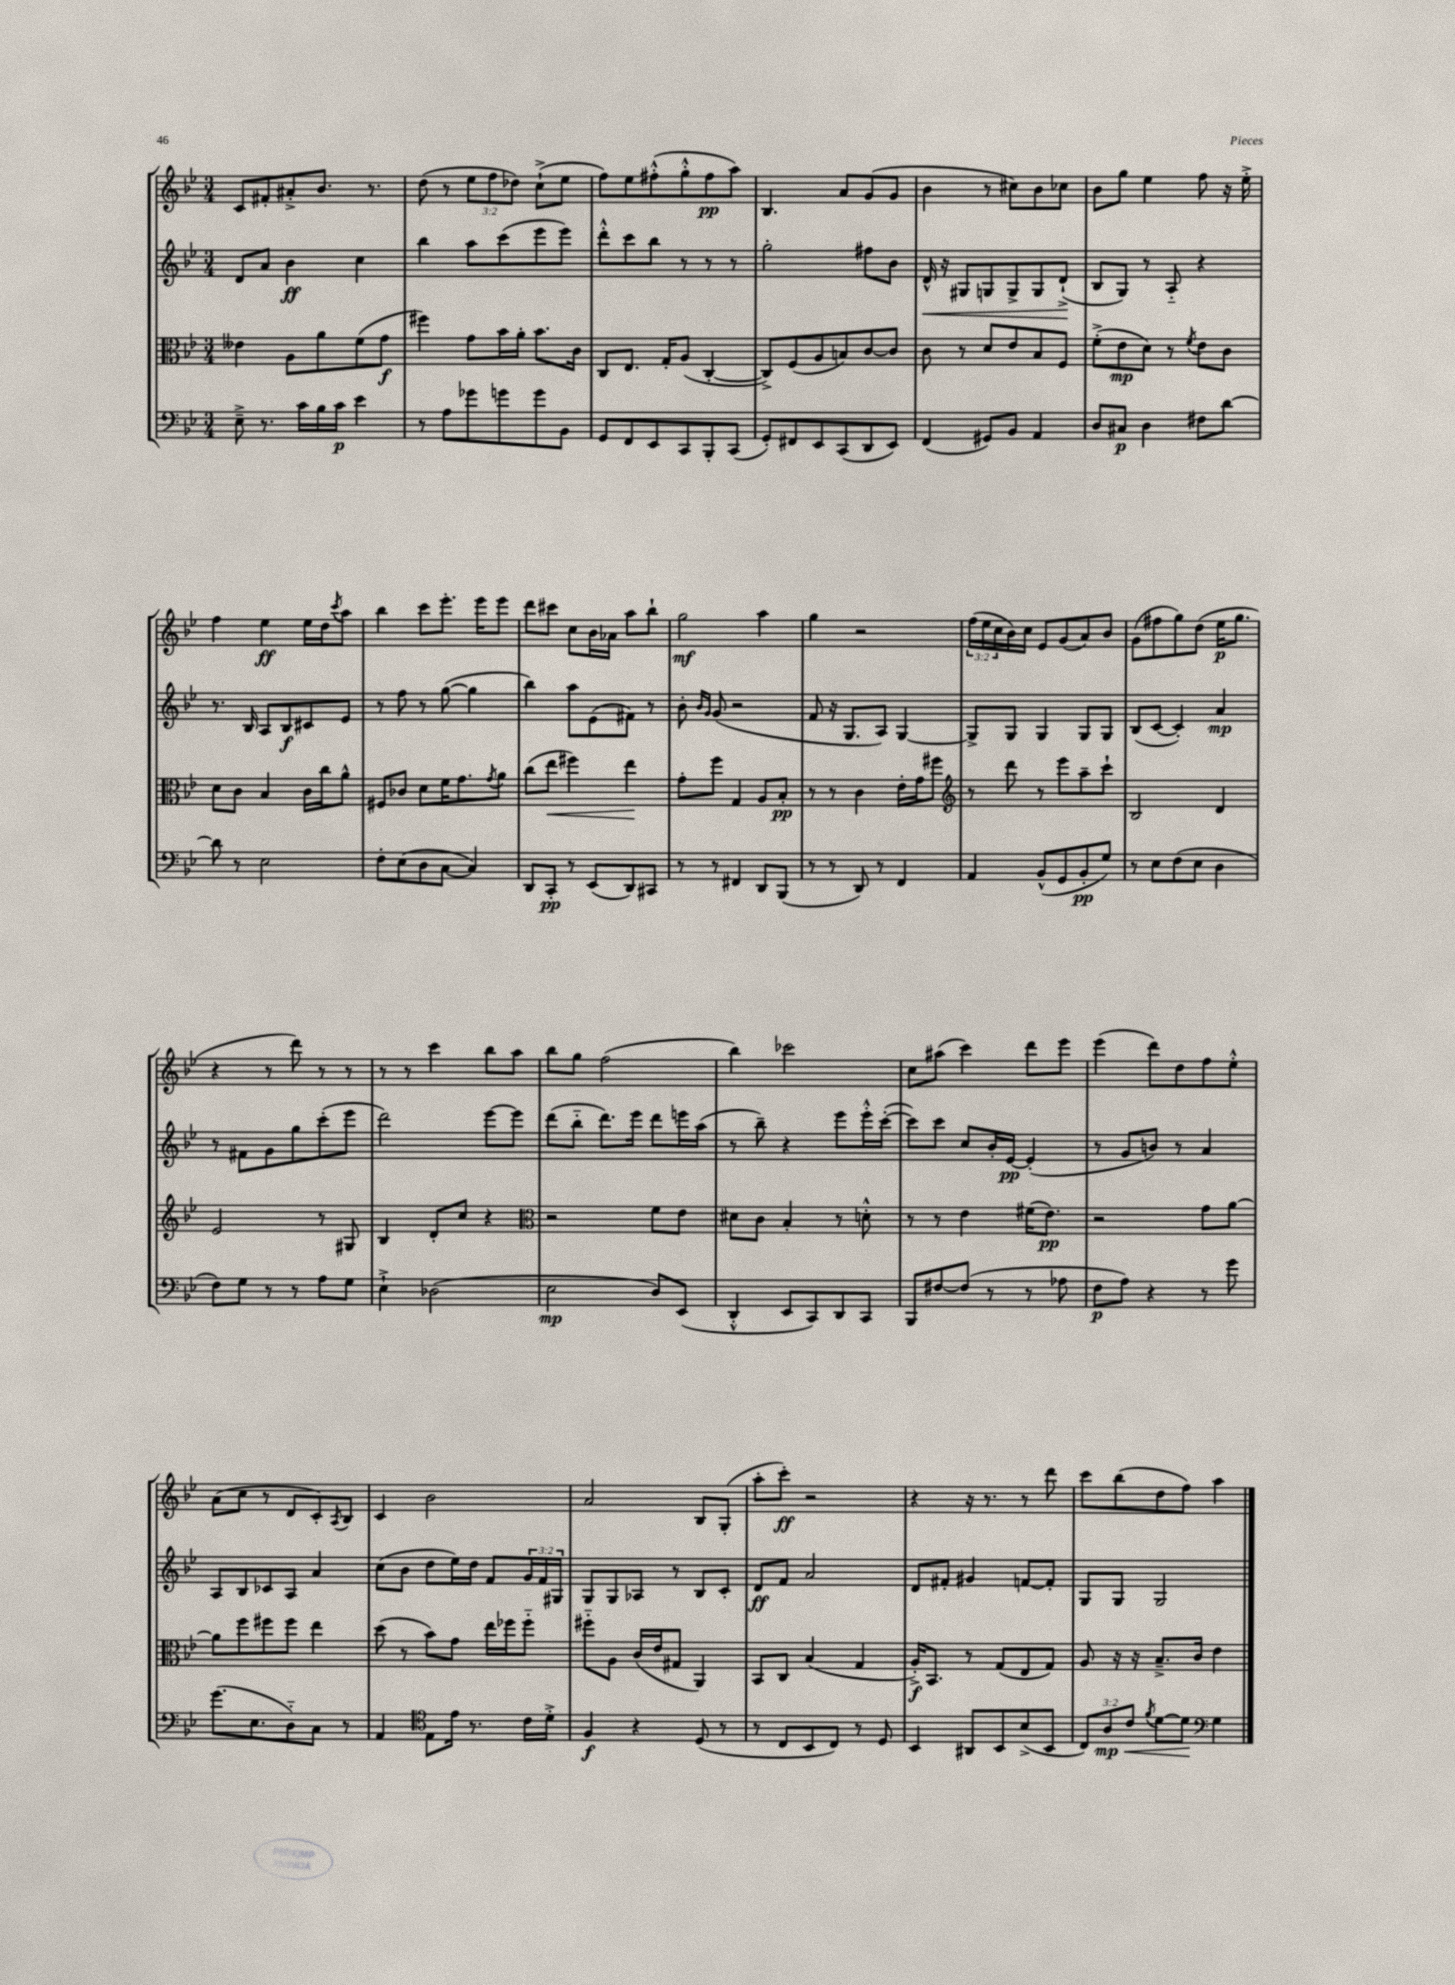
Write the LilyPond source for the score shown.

<<
\new StaffGroup <<
\new Staff = "s0" {
    \clef treble \key bes \major \numericTimeSignature \time 3/4 \override Staff.TupletNumber.text = #tuplet-number::calc-fraction-text
    c'8 fis'8-. ais'8-.-> bes'8. r8. |
    d''8( r8 \tuplet 3/2 { ees''8 f''8 des''8) } c''8-!->( ees''8 |
    f''8) ees''8 fis''8-.-^( g''8-.-^ fis''8\pp a''8) |
    bes4. a'8 g'8( g'8 |
    bes'4 r8 cis''8) bes'8 ces''8 |
    bes'8 g''8 ees''4 f''8 r16 ees''16-.-> |
    f''4 ees''4\ff ees''16 d''16 \acciaccatura { c'''8 } a''8 |
    bes''4 c'''8 ees'''8.-. ees'''16 ees'''8 |
    d'''8 cis'''8 c''8 bes'16 aes'16 a''8 bes''8-! |
    g''2\mf a''4 |
    g''4 r2 |
    \tuplet 3/2 { f''16( ees''16 c''16 } bes'16) c''16 ees'8 g'8( a'8) bes'8 |
    g'8( fis''8 g''8) d''8( ees''16\p g''8. |
    r4 r8 d'''8) r8 r8 |
    r8 r8 c'''4 bes''8 a''8 |
    bes''8 g''8 f''2( |
    bes''4) ces'''2 |
    c''8 ais''8( c'''4) d'''8 ees'''8 |
    ees'''4( d'''8) d''8 f''8 ees''8-.-^ |
    a'8( c''8 r8 d'8 c'8-.) \acciaccatura { a8 } bes8 |
    c'4 bes'2 |
    a'2 bes8 g8-.( |
    a''8-. c'''8-.\ff) r2 |
    r4 r16 r8. r8 d'''8 |
    c'''8 bes''8( d''8 f''8) a''4 \bar "|." |
}
\new Staff = "s1" {
    \clef treble \key bes \major \numericTimeSignature \time 3/4 \override Staff.TupletNumber.text = #tuplet-number::calc-fraction-text
    d'8 a'8 bes'4\ff c''4 |
    bes''4 a''8 c'''8( ees'''8 ees'''8) |
    d'''8-.-^ c'''8 bes''8 r8 r8 r8 |
    g''2-. fis''8 bes'8 |
    d'16-^\< r16 gis8 g8 g8-> g8 d'8-!->\!( |
    bes8 g8) r8 a8-_ r4 |
    r8. bes16 a8 bes8\f cis'8 ees'8 |
    r8 f''8 r8 g''8~( g''4 |
    bes''4) a''8 ees'8( fis'8) r8 |
    bes'8-. \grace { bes'16 g'16 } g'8( r2 |
    f'8 r16 g8. a8) g4~ |
    g8-> g8 g4 g8 g8 |
    bes8( c'8~ c'4-.) a'4\mp |
    r8 fis'8 g'8 g''8 c'''8-.( ees'''8 |
    d'''2) ees'''8~ ees'''8 |
    d'''8( bes''8-_ d'''8.) ees'''16 d'''8 e'''16 a''16( |
    r8 bes''8--) r4 ees'''8 ees'''16-.-^ c'''16~-.( |
    c'''8) c'''8 c''8 bes'16-. ees'16~\pp ees'4-.( |
    r8 g'8 b'8) r8 a'4 |
    a8 bes8 ces'8 a8 a'4 |
    c''8( bes'8 d''8 ees''16) d''16 f'8 \tuplet 3/2 { g'16 f'16 gis16 } |
    g8 g8 aes8 r8 bes8 c'8-. |
    d'8\ff f'8 a'2 |
    d'8 fis'8-. gis'4 f'8~ f'8-. |
    g8 g8 g2 \bar "|." |
}
\new Staff = "s2" {
    \clef alto \key bes \major \numericTimeSignature \time 3/4
    eeses'4 a8 a'8 f'8( g'8\f |
    fis''4) g'8 bes'16 a'16-. bes'8. c'16 |
    c8 ees8. g16-. a8( c4~-. |
    c8->) f8( a8 b8) c'8~ c'8 |
    c'8 r8 d'8 ees'8 bes8 f8 |
    f'8-.->( ees'8\mp d'8) r8 \acciaccatura { f'8 } ees'8 c'8 |
    d'8 c'8 bes4 c'16 c''16 a'8-^ |
    fis8 ces'8 d'8 f'16 g'8. \acciaccatura { g'8 } a'8 |
    c''8( ees''8\< fis''4) ees''4\! |
    g'8-. f''8 g4 a8 bes8-.\pp |
    r8 r8 c'4 ees'16-. g'16 fis''8 |
    \clef treble r8 d'''8 r8 ees'''8 a''8-- c'''8-! |
    bes2 d'4 |
    ees'2 r8 gis8 |
    bes4 d'8-. c''8 r4 |
    \clef alto r2 f'8 ees'8 |
    dis'8 c'8 bes4-. r8 d'8-.-^ |
    r8 r8 ees'4 fis'16( ees'8.\pp) |
    r2 g'8 a'8~ |
    a'8 f''8 fis''8 fis''8 ees''4 |
    d''8( r8 bes'8) g'8 ees''16 fes''16 fes''8-_ |
    fis''8-_ a8 c'16( ees'16 gis8 a,4) |
    bes,8 c8 bes4( g4 |
    a16-.->\f) bes,8. r8 g8( ees8 g8) |
    a8 r16 r16 bes8.---> c'16 ees'4 \bar "|." |
}
\new Staff = "s3" {
    \clef bass \key bes \major \numericTimeSignature \time 3/4 \override Staff.TupletNumber.text = #tuplet-number::calc-fraction-text
    ees8---> r8. c'16 bes16 c'16\p ees'4 |
    r8 a8 ges'8 g'8 g'8 bes,8 |
    g,8 f,8 ees,8 c,8 bes,,8-. c,8( |
    g,8-.) fis,8 ees,8 c,8( d,8 ees,8) |
    f,4( gis,8) bes,8 a,4 |
    d8 cis8\p d4 fis8 d'8~ |
    d'8 r8 ees2 |
    f8-. ees8( d8 c8~ c4) |
    d,8 c,8-.\pp r8 ees,8( d,8) cis,8 |
    r8 r8 fis,4 d,8 bes,,8( |
    r8 r8 d,8) r8 f,4 |
    a,4 bes,8-^( g,8 bes,8-.\pp g8) |
    r8 ees8 f8( ees8 d4 |
    f8) g8 r8 r8 a8 g8 |
    ees4-!-> des2( |
    ees2\mp d8) ees,8( |
    d,4-.-^ ees,8 c,8) d,8 c,8 |
    bes,,8 fis8~ fis8( r8 r8 aes8 |
    f8\p a8) r4 r8 g'8 |
    g'8.( ees8. d8-_) c8 r8 |
    a,4 \clef tenor ees8 ees'16 r8. c'16 d'16-.-> |
    f4\f r4 d8( r8 |
    r8 c8 bes,8 c8) r8 d8 |
    bes,4 ais,8 bes,8 bes8->( bes,8 |
    \tuplet 3/2 { c8) a8\mp\< c'8 } \acciaccatura { f'8 } d'8~ d'8\! \clef bass g4 \bar "|." |
}
>>
>>
\layout { \context { \Score \remove "Bar_number_engraver" } }
